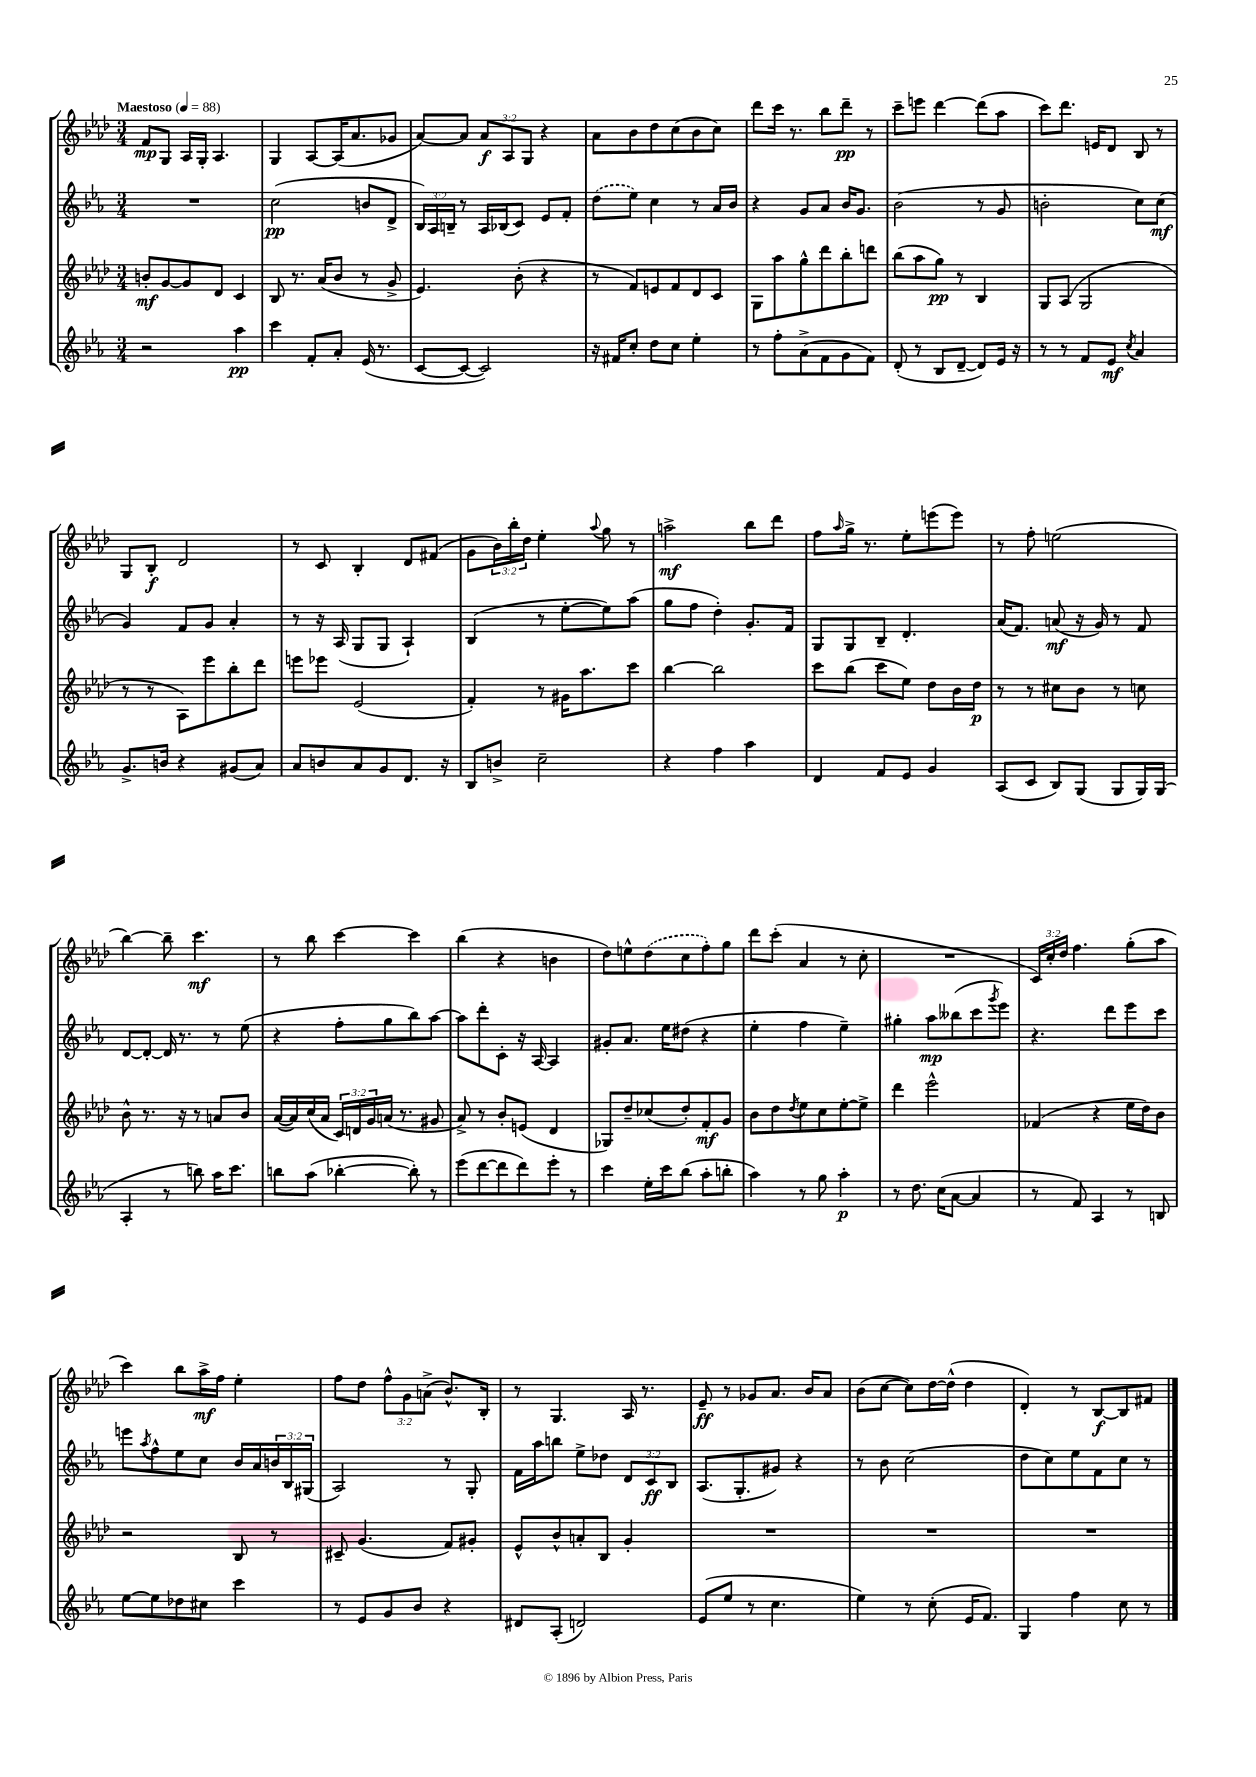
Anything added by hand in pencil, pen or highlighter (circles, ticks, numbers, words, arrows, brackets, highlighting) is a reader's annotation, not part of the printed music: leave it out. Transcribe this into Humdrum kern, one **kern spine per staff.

**kern	**dynam	**kern	**dynam	**kern	**dynam	**kern	**dynam
*part4	*part4	*part3	*part3	*part2	*part2	*part1	*part1
*staff4	*staff4	*staff3	*staff3	*staff2	*staff2	*staff1	*staff1
*clefG2	*	*clefG2	*	*clefG2	*	*clefG2	*
*k[b-e-a-]	*	*k[b-e-a-d-]	*	*k[b-e-a-]	*	*k[b-e-a-d-]	*
*M3/4	*	*M3/4	*	*M3/4	*	*M3/4	*
*MM88	*	*MM88	*	*MM88	*	*MM88	*
=1	=1	=1	=1	=1	=1	=1	=1
!	!	!	!	!	!	!LO:TX:a:B:t=Maestoso	!
2r	.	8bn'/L	mf	2.r	.	8f/L	mp
.	.	[8g/	.	.	.	8G/J	.
.	.	8g/]	.	.	.	16A-/LL	.
.	.	.	.	.	.	16G'/JJ	.
.	.	8d-/J	.	.	.	4.A-/	.
4aa-\	pp	4c/	.	.	.	.	.
=2	=2	=2	=2	=2	=2	=2	=2
4ccc\	.	8B-/	.	(2cc\	pp	4G/	.
.	.	8.r	.	.	.	.	.
8f'/L	.	.	.	.	.	[8A-/L	.
.	.	(16a-/KL	.	.	.	.	.
8a-'/J	.	8b-/J	.	.	.	(16A-/K]	.
.	.	.	.	.	.	8.a-/	.
(16e-/	.	8r	.	8bn/L	.	.	.
8.r	.	.	.	.	.	.	.
.	.	8g^/	.	8d^/J	.	8g-X/J	.
=3	=3	=3	=3	=3	=3	=3	=3
[8c/L	.	4.e-/)	.	24B-/LL)	.	[8a-/L)	.
.	.	.	.	24A-/	.	.	.
.	.	.	.	24Bn~/JJ	.	.	.
8c/J_	.	.	.	8r	.	8a-/J]	.
2c/])	.	.	.	16A-/LL	.	12a-/L	f
.	.	.	.	(16B-X/J	.	.	.
.	.	.	.	.	.	12A-/	.
.	.	(8b-'\	.	8c/J)	.	.	.
.	.	.	.	.	.	12G/J	.
.	.	4r	.	8e-/L	.	4r	.
.	.	.	.	8f'/J	.	.	.
=4	=4	=4	=4	=4	=4	=4	=4
16r	.	8r	.	(8dd\L	.	8a-\L	.
16f#X/KL	.	.	.	.	.	.	.
8cc'/J	.	8f/L)	.	8ee-\J)	.	8b-\	.
8dd\L	.	8en/	.	4cc\	.	8dd-\	.
8cc\J	.	8f/	.	.	.	(8cc\	.
4ee-'\	.	8d-/	.	8r	.	8b-\	.
.	.	8c/J	.	16a-/LL	.	8cc\J)	.
.	.	.	.	16b-/JJ	.	.	.
=5	=5	=5	=5	=5	=5	=5	=5
8r	.	8G\L	.	4r	.	8ddd-\L	.
8ff'\L	.	8aa-\	.	.	.	16ccc\Jk	.
.	.	.	.	.	.	8.r	.
(8a-^\	.	8gg^^\	.	8g/L	.	.	.
8f\	.	8ddd-\	.	8a-/J	.	8bb-\L	.
8g\	.	8bb-'\	.	16b-/KL	.	8ddd-~\J	pp
.	.	.	.	8.g/J	.	.	.
8f\J)	.	8dddn\J	.	.	.	8r	.
=6	=6	=6	=6	=6	=6	=6	=6
(8d'/	.	(8bb-\L	.	(2b-\	.	8ccc~\L	.
8r	.	8aa-\	.	.	.	8eeen\J	.
8B-/L	.	8gg\J)	pp	.	.	[4ddd-\	.
[8d~/J	.	8r	.	.	.	.	.
8d/L])	.	4B-/	.	8r	.	(8ddd-\L]	.
16e-/Jk	.	.	.	8g/	.	8aa-\J	.
16r	.	.	.	.	.	.	.
=7	=7	=7	=7	=7	=7	=7	=7
8r	.	8G/L	.	2bn'\	.	8ccc\L)	.
8r	.	(8A-/J	.	.	.	8.ddd-\J	.
8f/L	.	2G/	.	.	.	.	.
.	.	.	.	.	.	16en/KL	.
8e-/J	mf	.	.	.	.	8d-/J	.
8qcc/	.	.	.	.	.	.	.
4a-/	.	.	.	8cc\L)	.	8B-/	.
.	.	.	.	(8cc\J	mf	8r	.
!!LO:LB:g=z
=8	=8	=8	=8	=8	=8	=8	=8
8.g^/L	.	8r	.	4g/)	.	8G/L	.
.	.	8r	.	.	.	8B-'/J	f
16bn/Jk	.	.	.	.	.	.	.
4r	.	8A-\L)	.	8f/L	.	2d-/	.
.	.	8eee-\	.	8g/J	.	.	.
(8g#X/L	.	8bb-'\	.	4a-'/	.	.	.
8a-/J)	.	8ddd-\J	.	.	.	.	.
=9	=9	=9	=9	=9	=9	=9	=9
8a-/L	.	8eeen\L	.	8r	.	8r	.
8bn/	.	8eee-X\J	.	16r	.	8c/	.
.	.	.	.	(16A-/	.	.	.
8a-/	.	(2e-/	.	8G/L	.	4B-'/	.
8g/	.	.	.	8G/J	.	.	.
8.d/J	.	.	.	4A-`/)	.	8d-/L	.
.	.	.	.	.	.	(8f#X/J	.
16r	.	.	.	.	.	.	.
=10	=10	=10	=10	=10	=10	=10	=10
8B-/L	.	4f'/)	.	(4B-/	.	8g\L	.
8bn^/J	.	.	.	.	.	24b-\L)	.
.	.	.	.	.	.	24bb-'\	.
.	.	.	.	.	.	24dd-\JJ	.
2cc~\	.	8r	.	8r	.	4ee-'\	.
.	.	16g#X\KL	.	[8ee-'\L	.	.	.
.	.	8.aa-\	.	.	.	.	.
.	.	.	.	.	.	8qqaa-/	.
.	.	.	.	8ee-\])	.	8gg\	.
.	.	8ccc\J	.	(8aa-\J	.	8r	.
=11	=11	=11	=11	=11	=11	=11	=11
4r	.	[4bb-\	.	8gg\L	.	2aan^\	mf
.	.	.	.	8ff\J	.	.	.
4ff\	.	2bb-\]	.	4dd'\)	.	.	.
4aa-\	.	.	.	8.g'/L	.	8bb-\L	.
.	.	.	.	.	.	8ddd-\J	.
.	.	.	.	16f/Jk	.	.	.
=12	=12	=12	=12	=12	=12	=12	=12
4d/	.	8ccc\L	.	8G/L	.	8ff\L	.
.	.	.	.	.	.	16qqaa-/	.
.	.	(8bb-\J	.	8G/	.	16gg^\Jk	.
.	.	.	.	.	.	8.r	.
8f/L	.	8ccc\L	.	8B-~/J	.	.	.
8e-/J	.	8ee-\J)	.	4.d'/	.	8ee-'\L	.
4g/	.	8dd-\L	.	.	.	(8eeen\	.
.	.	16b-\L	.	.	.	8eee\J)	.
.	.	16dd-\JJ	p	.	.	.	.
=13	=13	=13	=13	=13	=13	=13	=13
(8A-/L	.	8r	.	(16a-/KL	.	8r	.
.	.	.	.	8.f/J)	.	.	.
8c/J	.	8r	.	.	.	8ff'\	.
8B-/L)	.	8cc#X\L	.	(8an/	mf	(2een\	.
(8G/J	.	8b-\J	.	16r	.	.	.
.	.	.	.	16g/)	.	.	.
8G/L	.	8r	.	8r	.	.	.
16G/L)	.	8ccn\	.	8f/	.	.	.
(16G/JJ	.	.	.	.	.	.	.
!!LO:LB:g=z
=14	=14	=14	=14	=14	=14	=14	=14
4A-'/	.	8b-^^\	.	[8d/L	.	[4bb-\)	.
.	.	8.r	.	8d'/J_	.	.	.
8r	.	.	.	16d/]	.	8bb-~\]	.
.	.	16r	.	8.r	.	.	.
8bbn\)	.	8r	.	.	.	4.ccc\	mf
16aa-\KL	.	8an/L	.	8r	.	.	.
8.ccc\J	.	.	.	.	.	.	.
.	.	8b-/J	.	(8ee-\	.	.	.
=15	=15	=15	=15	=15	=15	=15	=15
8bbn\L	.	([16a-/LL	.	4r	.	8r	.
.	.	16a-/])	.	.	.	.	.
(8aa-\J	.	(16cc/	.	.	.	8bb-\	.
.	.	16a-/JJ	.	.	.	.	.
[4bb-X'\	.	24c/LL)	.	8ff'\L	.	[4ccc\	.
.	.	24dn/	.	.	.	.	.
.	.	24g/	.	.	.	.	.
.	.	(16an/JJ	.	8gg\	.	.	.
.	.	8.r	.	.	.	.	.
8bb-'\])	.	.	.	8bb-\)	.	4ccc\]	.
8r	.	8g#X/	.	[8aa-\J	.	.	.
=16	=16	=16	=16	=16	=16	=16	=16
(8eee-\L	.	8a-^/)	.	8aa-\L]	.	(4bb-\	.
[8ddd\	.	8r	.	8ddd'\	.	.	.
8ddd\]	.	8b-'/L	.	8c'\J	.	4r	.
8ddd\)	.	(8en/J	.	16r	.	.	.
.	.	.	.	[16A-/	.	.	.
8eee-'\J	.	4d-/	.	4A-/]	.	4bn\	.
8r	.	.	.	.	.	.	.
=17	=17	=17	=17	=17	=17	=17	=17
4ccc\	.	8G-X/L)	.	8g#X'/L	.	8dd-\L)	.
.	.	8dd-~/	.	8.a-/J	.	8een^^\	.
16ee-'\LL	.	(8cc-X/	.	.	.	(8dd-\	.
16ccc\J	.	.	.	16ee-\KL	.	.	.
(8bb-\J	.	8dd-'/)	.	(8dd#X\J	.	8cc\	.
8aa-'\L	.	8f'/	mf	4r	.	8ff'\)	.
8bbn'\J	.	8g/J	.	.	.	8gg\J	.
=18	=18	=18	=18	=18	=18	=18	=18
4aa-\)	.	8b-\L	.	4ee-'\	.	8ddd-\L	.
.	.	8dd-\	.	.	.	(8ccc'\J	.
.	.	8qdd-/	.	.	.	.	.
8r	.	8ee-\	.	4ff\	.	4a-/	.
8gg\	.	8cc\	.	.	.	.	.
4aa-'\	p	[8ee-'\	.	4ee-~\)	.	8r	.
.	.	8ee-^\J]	.	.	.	8cc'\	.
=19	=19	=19	=19	=19	=19	=19	=19
8r	.	4ddd-\	.	4gg#X'\	.	2.r	.
8.dd\	.	.	.	.	.	.	.
.	.	2eee-^^\	.	8aa-\L	mp	.	.
(16cc\KL	.	.	.	.	.	.	.
[8a-\J	.	.	.	(8bb--X\	.	.	.
4a-/]	.	.	.	8ccc\	.	.	.
.	.	.	.	8qggg/	.	.	.
.	.	.	.	8eee-\J)	.	.	.
=20	=20	=20	=20	=20	=20	=20	=20
8r	.	(4f-X/	.	4.r	.	24c/LL)	.
.	.	.	.	.	.	24cc'/	.
.	.	.	.	.	.	24dd-/JJ	.
8f/)	.	.	.	.	.	4.ff\	.
4A-/	.	4r	.	.	.	.	.
.	.	.	.	8ddd\L	.	.	.
8r	.	16ee-\LL	.	8eee-\	.	(8gg'\L	.
.	.	16dd-\J)	.	.	.	.	.
8Bn/	.	8b-\J	.	8ccc\J	.	8aa-\J	.
!!LO:LB:g=z
=21	=21	=21	=21	=21	=21	=21	=21
[8ee-\L	.	2r	.	8eeen\L	.	4ccc\)	.
.	.	.	.	8qaa-/	.	.	.
8ee-\]	.	.	.	8ff^^\	.	.	.
8dd-X\	.	.	.	8ee-\	.	8bb-\L	.
8cc#X\J	.	.	.	8cc\J	.	16aa-^\L	mf
.	.	.	.	.	.	16ff\JJ	.
4ccc\	.	8B-/	.	16b-/LL	.	4ee-'\	.
.	.	.	.	16a-/	.	.	.
.	.	8r	.	24bn/	.	.	.
.	.	.	.	24B-/	.	.	.
.	.	.	.	(24G#X/JJ	.	.	.
=22	=22	=22	=22	=22	=22	=22	=22
8r	.	8c#X~/	.	2A-/)	.	8ff\L	.
8e-/L	.	(4.g/	.	.	.	8dd-\J	.
8g/	.	.	.	.	.	12ff^^\L	.
.	.	.	.	.	.	12g\	.
8b-/J	.	.	.	.	.	.	.
.	.	.	.	.	.	(12an^\J	.
4r	.	8f/L)	.	8r	.	8.b-^^/L)	.
.	.	8g#X'/J	.	8G'/	.	.	.
.	.	.	.	.	.	16B-'/Jk	.
=23	=23	=23	=23	=23	=23	=23	=23
8d#X/L	.	8e-^^/L	.	16f\LL	.	8r	.
.	.	.	.	16aa-\J	.	.	.
(8A-'/J	.	8b-^^/	.	8bbn\J	.	4.G/	.
2dn/)	.	8an'/	.	8ee-^\L	.	.	.
.	.	8B-/J	.	8dd-X\J	.	.	.
.	.	4g'/	.	12d/L	.	16A-/	.
.	.	.	.	.	.	8.r	.
.	.	.	.	12c/	ff	.	.
.	.	.	.	12B-/J	.	.	.
=24	=24	=24	=24	=24	=24	=24	=24
(8e-/L	.	2.r	.	(8.A-/L	.	8e-~/	ff
8ee-/J	.	.	.	.	.	8r	.
.	.	.	.	8.G'/	.	.	.
8r	.	.	.	.	.	8g-X/L	.
4.cc\	.	.	.	8g#X/J)	.	8.a-/J	.
.	.	.	.	4r	.	.	.
.	.	.	.	.	.	16b-/KL	.
.	.	.	.	.	.	8a-/J	.
=25	=25	=25	=25	=25	=25	=25	=25
4ee-\)	.	2.r	.	8r	.	(8b-\L	.
.	.	.	.	8b-\	.	[8cc\J	.
8r	.	.	.	(2cc\	.	8cc\L])	.
(8cc'\	.	.	.	.	.	[16dd-\L	.
.	.	.	.	.	.	(16dd-^^\JJ]	.
16e-/KL	.	.	.	.	.	4dd-\	.
8.f/J)	.	.	.	.	.	.	.
=26	=26	=26	=26	=26	=26	=26	=26
4G/	.	2.r	.	8dd\L	.	4d-'/)	.
.	.	.	.	8cc\)	.	.	.
4ff\	.	.	.	8ee-\	.	8r	.
.	.	.	.	8f\	.	[8B-/L	f
8cc\	.	.	.	8cc\J	.	8B-/]	.
8r	.	.	.	8r	.	8f#X/J	.
==	==	==	==	==	==	==	==
*-	*-	*-	*-	*-	*-	*-	*-
